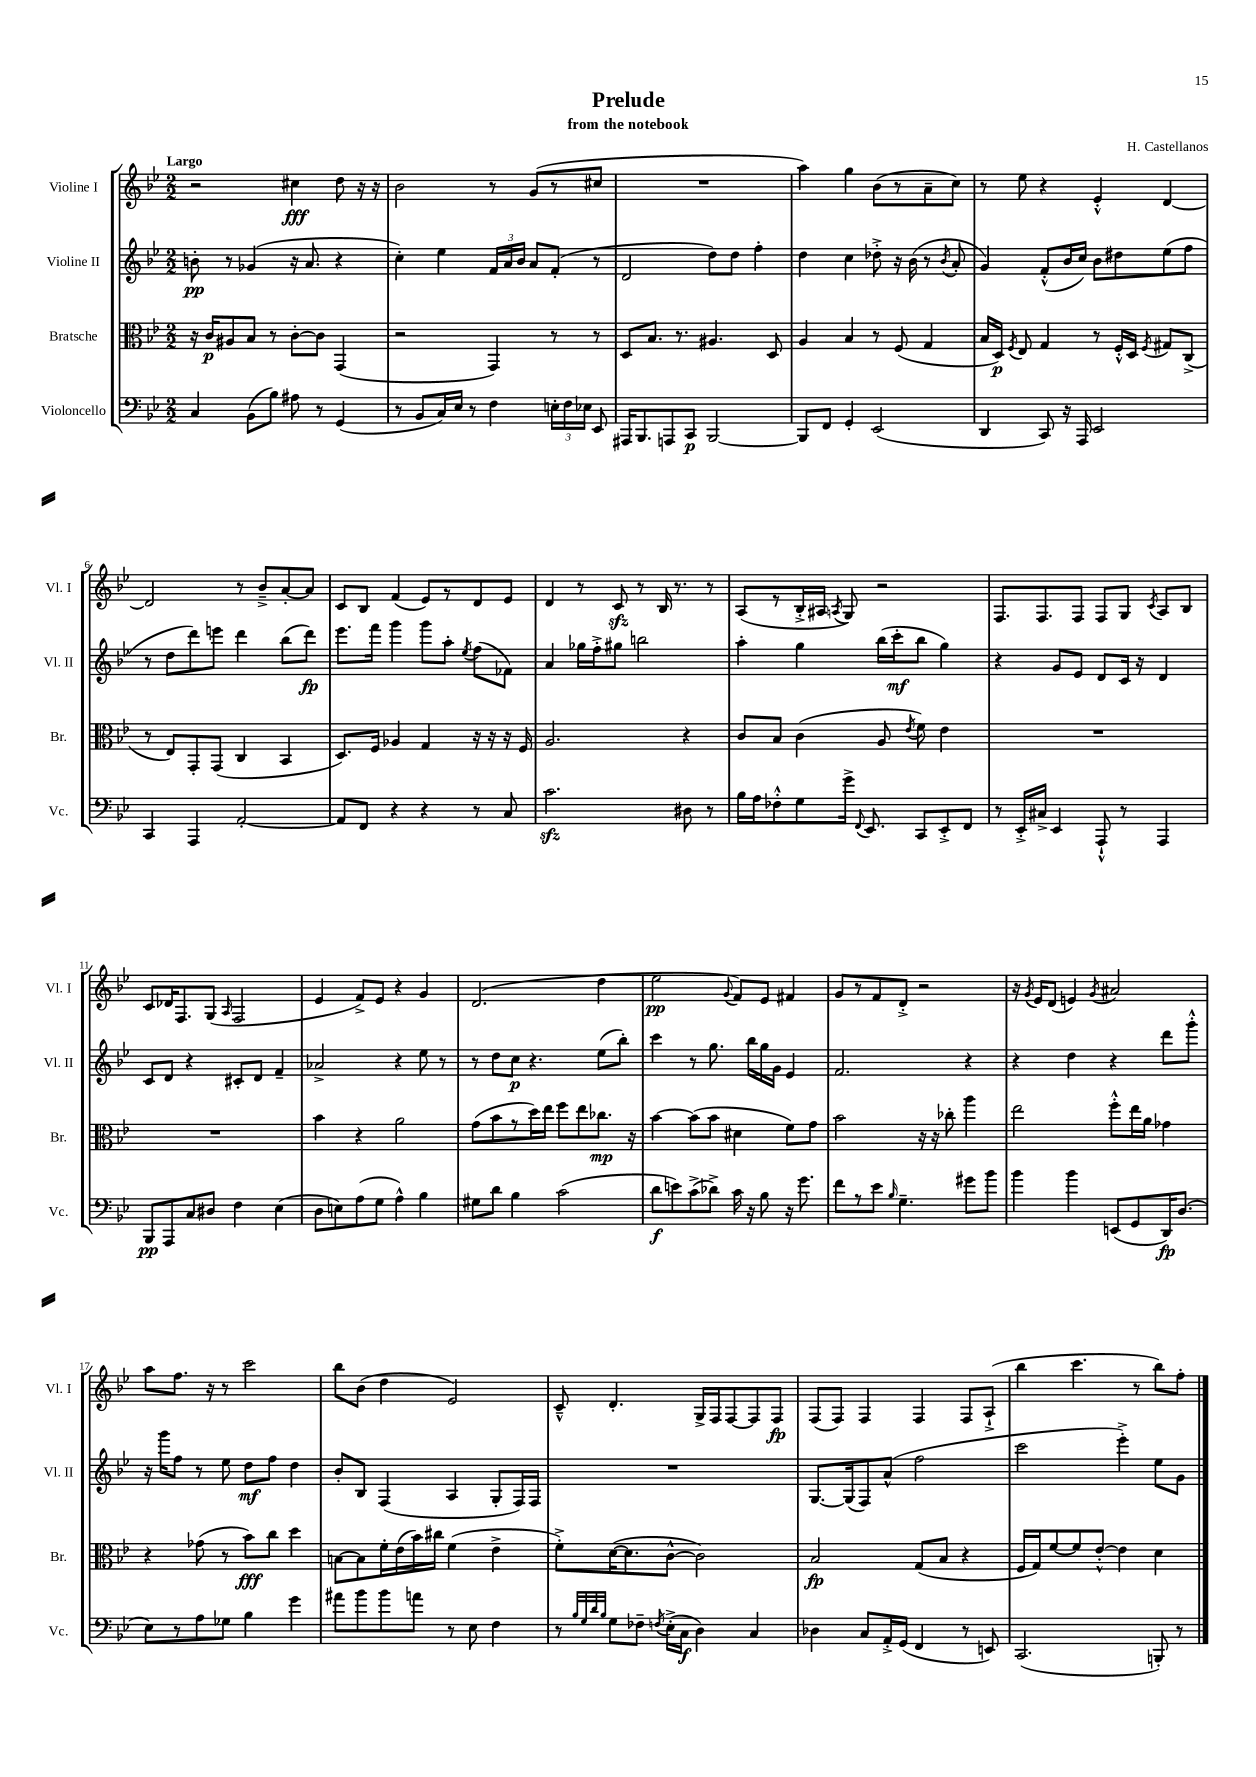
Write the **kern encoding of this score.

**kern	**kern	**kern	**kern
*staff4	*staff3	*staff2	*staff1
*clefF4	*clefC3	*clefG2	*clefG2
*k[b-e-]	*k[b-e-]	*k[b-e-]	*k[b-e-]
*M2/2	*M2/2	*M2/2	*M2/2
4C/	16r	8b'\	2r
.	16c/LK	.	.
.	8A#/	8r	.
(8BB-\L	8B-/J	(4g-/	.
8B-\J)	8r	.	.
8A#\	[8c'\L	16r	4cc#\
.	.	8.a/	.
8r	8c\]J	.	.
(4GG/	(4GG/	4r	8dd\
.	.	.	16r
.	.	.	16r
=	=	=	=
8r	2r	4cc'\)	2b-\
8BB-/L	.	.	.
16C/L)	.	4ee-\	.
16E-/JJ	.	.	.
8r	.	.	.
4F\	4GG/)	24f/LL	8r
.	.	24a/	.
.	.	24b-/JJ	.
.	.	8a/L	(8g/L
24E'\LL	8r	(8f'/J	8r
24F\	.	.	.
24E-\JJ	.	.	.
8EE-/	8r	8r	8cc#/J
=	=	=	=
16AAA#/LK	8D/L	2d/	1r
8.BBB-/	.	.	.
.	8.B-/J	.	.
8AAA/	.	.	.
.	8.r	.	.
8CC/J	.	.	.
[2BBB-/	4.A#/	8dd\L)	.
.	.	8dd\J	.
.	.	4ff'\	.
.	8D/	.	.
=	=	=	=
8BBB-/]L	4A/	4dd\	4aa\)
8FF/J	.	.	.
4GG'/	4B-/	4cc\	4gg\
(2EE-/	8r	8dd-'^\	(8b-\L
.	(8F/	16r	8r
.	.	(16b-\	.
.	4G/	8r	8a~\
.	.	8qb-/	.
.	.	8a'/	8cc\J)
=	=	=	=
4DD/	16B-/LL	4g/)	8r
.	16D/JJ)	.	.
.	8qF/	.	.
.	8E-/	.	8ee-\
8CC/)	4G/	(8f'^^/L	4r
16r	.	16b-/L	.
16AAA/	.	16cc/JJ)	.
2EE-/	8r	8b-\L	4e-'^^/
.	16F'^^/LL	8dd#\	.
.	16D/JJ	.	.
.	8qF/	.	.
.	8G#/L	(8ee-\	[4d/
.	(8C^/J	8ff\J	.
=	=	=	=
4CC/	8r	8r	2d/]
.	8E-/L)	8dd\L	.
4AAA/	8GG'/	8ddd\)	.
.	(8GG/J	8eee\J	.
[2AA'/	4C/	4ddd\	8r
.	.	.	8b-~^/L
.	4BB-/	(8bb-\L	[8a'/
.	.	8ddd\J)	8a/]J
=	=	=	=
8AA/]L	8.D/L)	8.eee-\L	8c/L
8FF/J	.	.	8B-/J
.	16F/Jk	16fff\Jk	.
4r	4A-/	4ggg\	(4f/
4r	4G/	8ggg\L	8e-/L)
.	.	8aa'\J	8r
.	.	8qee-/	.
8r	16r	(8ff\L	8d/
.	16r	.	.
8C/	16r	8f-\J)	8e-/J
.	16F/	.	.
=	=	=	=
2.c\	2.A/	4a/	4d/
.	.	16gg-\LL	8r
.	.	16ff'^\J	.
.	.	8gg#\J	8c/
.	.	2bb\	8r
.	.	.	16B-/
.	.	.	8.r
8D#\	4r	.	.
8r	.	.	8r
=	=	=	=
16B-\LL	8c/L	4aa'\	(8A/L
16A\J	.	.	.
8F-'^^\	8B-/J	.	8r
8G\	(4c\	4gg\	16B-'^/L
.	.	.	16A#/JJ
.	.	.	8qA/
16g^\Jk	.	.	8G/)
8qqFF/	.	.	.
8.EE-/	.	.	.
.	8A/	(16bb-\LL	2r
.	.	16ccc'\J	.
.	8qe-/	.	.
8CC/L	8f\)	8bb-\J	.
8EE-'^/	4e-\	4gg\)	.
8FF/J	.	.	.
=	=	=	=
8r	1r	4r	8.F/L
16EE-'^/LL	.	.	.
16C#^/JJ	.	.	8.F/
4EE-/	.	8g/L	.
.	.	8e-/J	8F/J
8AAA`^^/	.	8d/L	8F/L
8r	.	16c/Jk	8G/J
.	.	16r	.
.	.	.	8qc/
4AAA/	.	4d/	8A/L
.	.	.	8B-/J
=	=	=	=
8BBB-/L	1r	8c/L	8c/L
8AAA/	.	8d/J	16d-/K
.	.	.	8.F/
8C/	.	4r	.
8D#/J	.	.	(8G/J
.	.	.	16qqA/
4F\	.	8c#'/L	2F/
.	.	8d/J	.
(4E-\	.	4f~/	.
=	=	=	=
8D\L	4b-\	2a-^/	4e-/
8E\)	.	.	.
(8A\	4r	.	8f^/L)
8G\J	.	.	8e-/J
4A^^\)	2a\	4r	4r
4B-\	.	8ee-\	4g/
.	.	8r	.
=	=	=	=
8G#\L	(8g\L	8r	(2.d/
8d\J	8b-\	8dd\L	.
4B-\	8r	8cc\J	.
.	16dd\L)	4.r	.
.	16ee-\JJ	.	.
(2c\	8ff\L	.	.
.	8ee-\	.	.
.	8.cc-\J	(8ee-\L	4dd\
.	.	8bb-'\J)	.
.	16r	.	.
=	=	=	=
8d\L	[4b-\	4ccc\	2ee-\
8e\)	.	.	.
(8c^\	(8b-\]L	8r	.
8d-^\J)	8b-\J	8.gg\	.
.	.	.	8qqg/
16c\	4d#\	.	8f/L)
16r	.	16bb-\LL	.
8B-\	.	16gg\	8e-/J
.	.	16g\JJ	.
16r	8f\L)	4e-/	4f#/
8.g\	.	.	.
.	8g\J	.	.
=	=	=	=
8f\L	2b-\	2.f/	8g/L
8r	.	.	8r
8e-\J	.	.	8f/
16qqB-/	.	.	.
4.G~\	.	.	8d'^/J
.	16r	.	2r
.	16r	.	.
.	8cc-'\	.	.
8g#\L	4aa\	4r	.
8b-\J	.	.	.
=	=	=	=
4b-\	2ee-\	4r	16r
.	.	.	8qg/
.	.	.	16e-/LK
.	.	.	(8d/J
4b-\	.	4dd\	4e/)
.	.	.	8qg/
(8EE/L	8ff'^^\L	4r	2a#/
8GG/	16ee-\L	.	.
.	16a\JJ	.	.
16DD/K)	4g-\	8ddd\L	.
(8.D/J	.	.	.
.	.	8ggg'^^\J	.
=	=	=	=
8E-\L)	4r	16r	8aa\L
.	.	16ggg\LK	.
8r	.	8ff\J	8.ff\J
8A\	(8g-\	8r	.
.	.	.	16r
8G-\J	8r	8ee-\	8r
4B-\	8b-\L)	8dd\L	2ccc\
.	8cc\J	8ff\J	.
4g\	4dd\	4dd\	.
=	=	=	=
8a#\L	[8B\L	8b-'/L	8bb-\L
8b-\	8B\]	8B-/J	(8b-\J
8b-\	16f'\L	(4F/	4dd\
.	(16e-\	.	.
8a\J	16b-\)	.	.
.	16cc#\JJ	.	.
8r	(4f\	4A/	2e-/)
8E-\	.	.	.
4F\	4e-^\	8G'/L	.
.	.	16F/L)	.
.	.	16F/JJ	.
=	=	=	=
8r	8f'^\L)	1r	8c~^^/
32qqB-/LLL	.	.	.
32qqG/	.	.	.
32qqd/	.	.	.
32qqB-/JJJ	.	.	.
8G\L	([16d\K	.	4.d'/
.	8.d\]	.	.
8F-~\J	.	.	.
8qF/	.	.	.
(16E-'^\LL	[8c^^\J	.	.
16C\JJ	.	.	.
4D\)	2c\])	.	16G^/LL
.	.	.	16F/J
.	.	.	[8F/
4C/	.	.	8F/]
.	.	.	8F/J
=	=	=	=
4D-\	2B-/	[8.G/L	(8F/L
.	.	.	8F/J)
.	.	(16G/]k	.
8C/L	.	8F/)	4F/
16AA'^/L	.	(8a^^/J	.
(16GG/JJ	.	.	.
4FF/	(8G/L	2ff\	4F/
.	8B-/J	.	.
8r	4r	.	8F/L
8EE/)	.	.	(8A`^/J
=	=	=	=
(2.CC/	16F/LL	2ccc\	4bb-\
.	16G/J)	.	.
.	[8f/	.	.
.	8f/]	.	4.ccc\
.	[8e-'^^/J	.	.
.	4e-\]	4eee-'^\)	.
.	.	.	8r
8BBB'/)	4d\	8ee-\L	8bb-\L)
8r	.	8g\J	8ff'\J
==	==	==	==
*-	*-	*-	*-
